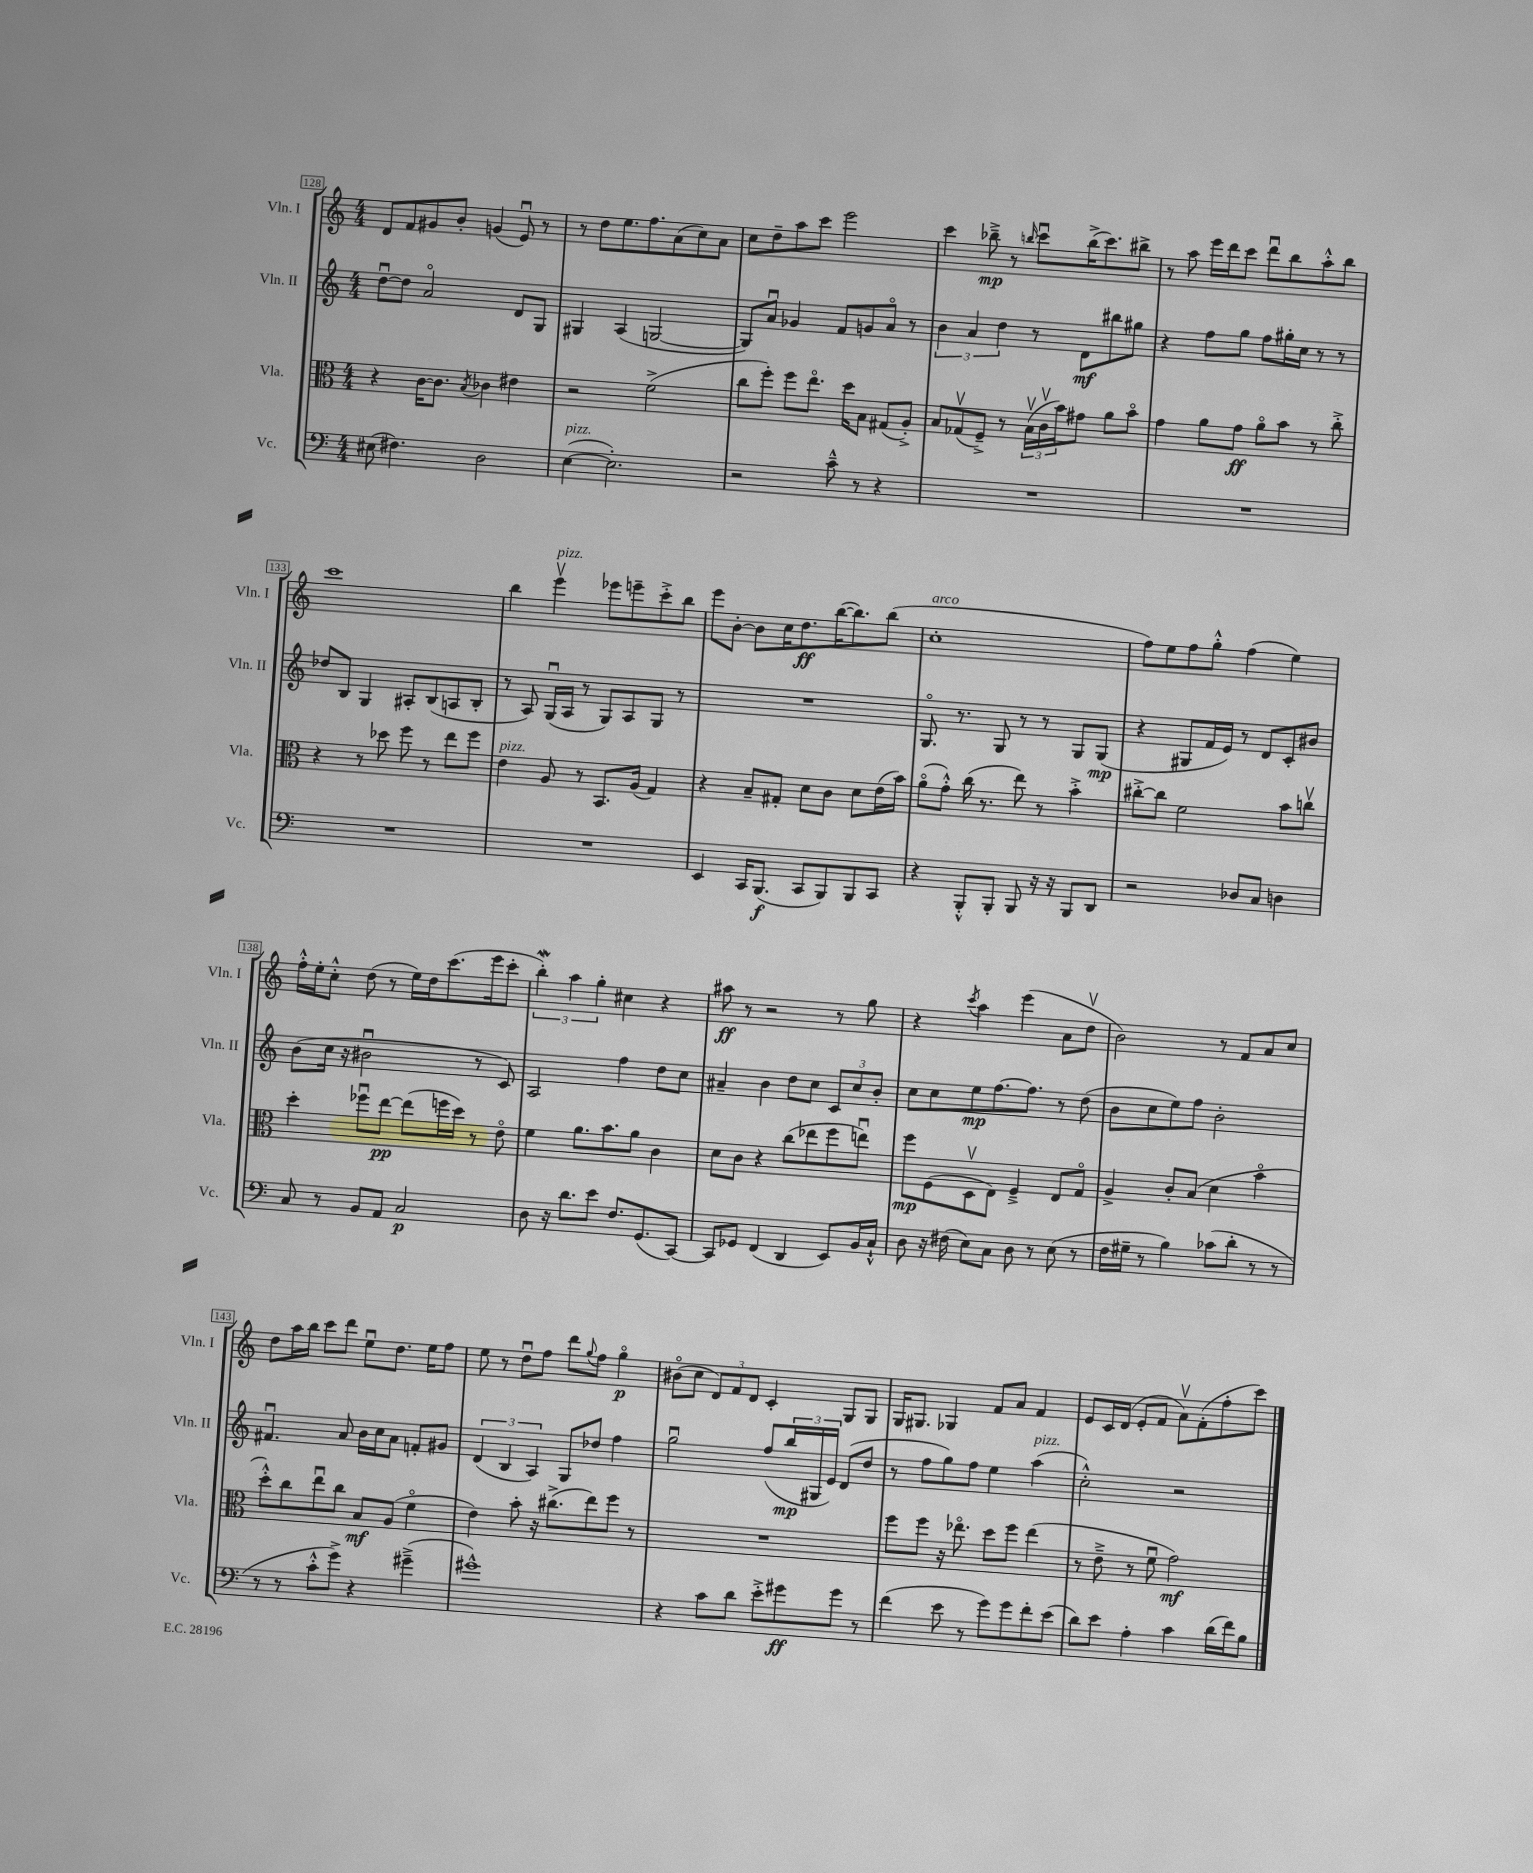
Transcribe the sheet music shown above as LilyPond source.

<<
\new StaffGroup <<
\new Staff = "s0" \with { instrumentName = "Vln. I" shortInstrumentName = "Vln. I" } {
    \clef treble \key c \major \numericTimeSignature \time 4/4
    d'8 f'8 gis'8 b'8-. g'4( e'8\downbow) r8 |
    r8 d''8 e''8. f''8. a'8( c''8) a'8 |
    c''8 d''8-- a''8 c'''8 e'''2 |
    c'''4 bes''8--->\mp r8 \grace { b''16 } c'''8\downbow b''16->( c'''8.) bis''8-> |
    r8 a''8 e'''16 d'''16 c'''8 d'''8\downbow b''8 a''8-.-^ b''8 |
    c'''1 |
    b''4 e'''4\upbow^\markup { \italic "pizz." } ees'''8 e'''8-- c'''8-.-> b''8 |
    e'''8 b'8~-. b'8 c''16 d''8.\ff b''16~( b''8.) b''8( |
    c''1-.^\markup { \italic "arco" } |
    f''8) e''8 f''8 g''8-.-^ f''4( e''4) |
    f''16-.-^ e''16-. c''8-.-^ d''8( r8 e''16) d''16 c'''8.( e'''16 c'''8-. |
    \tuplet 3/2 { b''4-.\mordent) a''4 g''4-. } cis''4 r4 |
    ais''8\ff r8 r2 r8 g''8 |
    r4 \acciaccatura { c'''8 } a''4 e'''4( a'8 d''8\upbow |
    b'2) r8 f'8 a'8 c''8 |
    d''8 a''16 b''16 c'''8 d'''8 e''8\downbow d''8. e''16 f''8 |
    e''8 r8 d''8\downbow f''8 d'''8 \appoggiatura { g''8 } f''8 g''4\flageolet\p |
    bis'8\flageolet( c''8 \tuplet 3/2 { d'8) f'8 d'8 } c'4-. g8 g8 |
    g16 gis8. ges4 f'8 a'8 f'4 |
    e'8 c'16 d'16( e'8-. f'8 a'8\upbow) f'8-.( f''8-. c'''8) \bar "|." |
}
\new Staff = "s1" \with { instrumentName = "Vln. II" shortInstrumentName = "Vln. II" } {
    \clef treble \key c \major \numericTimeSignature \time 4/4
    d''8~\downbow d''8 a'2\flageolet d'8 g8 |
    gis4 a4( g2~ |
    g8) a'8\downbow ges'4 f'8 g'8 a'8\flageolet r8 |
    \tuplet 3/2 { b'4 a'4 d''4 } r8 d'8\mf bis''8 gis''8 |
    r4 f''8 g''8 f''8 gis''16-. c''16 r8 r8 |
    des''8 b8 g4 ais8-. b8( a8 b8-. |
    r8 a8) g16\downbow( a16 r8 g8) a8 g8 r8 |
    R1 |
    g8.\flageolet r8. g8 r8 r8 g8 g8\mp( |
    r4 gis8 f'16 e'16) r8 d'8 c'8-. bis'8 |
    b'8( c''16 r16 bis'2\downbow r8 c'8) |
    a2 f''4 d''8 c''8 |
    ais'4-- b'4 d''8 c''8 \tuplet 3/2 { c'8 c''8 b'8-. } |
    c''8 c''8 e''8\mp f''8.~ f''8. r8 d''8( |
    b'8 c''8 e''8) f''8 b'2-. |
    fis'4.\downbow a'8 b'16 c''16 a'8 f'8-. gis'8 |
    \tuplet 3/2 { d'4( b4 a4) } g8 des''8 f''4 |
    g''2\downbow f''8( \tuplet 3/2 { b''16\mp gis16 e'16) } d'8( d''8 |
    r8 f''8 g''8) f''8 e''4 a''4^\markup { \italic "pizz." }( |
    c''2-.-^) r2 \bar "|." |
}
\new Staff = "s2" \with { instrumentName = "Vla." shortInstrumentName = "Vla." } {
    \clef alto \key c \major \numericTimeSignature \time 4/4
    r4 c'16~ c'8. \acciaccatura { b8 } ces'4 eis'4 |
    r2 f'2->( |
    c''8 f''8-.) f''8 e''8.\flageolet d''16 b8 gis8( a8-.->) |
    b8 ges8\upbow( f8--->) r8 \tuplet 3/2 { b16\upbow( c'16\upbow b'16) } gis'8 a'8 b'8\flageolet |
    g'4 a'8 g'8\ff a'8\flageolet b'8 r8 c''8-.-> |
    r4 r8 des''8 f''8 r8 e''8 f''8 |
    e'4^\markup { \italic "pizz." } a8 r8 b,8. a16( g4) |
    r4 b8-- gis8-. d'8 c'8 d'8 e'16( b'16) |
    a'8\flageolet( g'8-.-^) c''16( r8. e''8) r8 b'4-.-> |
    cis''8~-.-> cis''8 f'2 b'8 c''8\upbow |
    d''4-. fes''8\downbow e''8~\pp e''8( f''16 d''16) r8 e'8\flageolet |
    f'4 a'8. b'8. a'8 c'4 |
    d'8 c'8 r4 c''8( ees''8 f''8 e''8\downbow) |
    f''8\mp f8( d8\upbow e8) f4---> e8 g8\flageolet |
    a4-> c'8-. b8( d'4 b'4\flageolet |
    d''8-.-^) c''8 e''8\downbow c''8 b8\mf a8( f'4\flageolet |
    e'4) b'8-. r16 cis''8.->( e''8) f''8 r8 |
    R1 |
    f''8 f''8 r16 ees''8.\flageolet d''8 f''8 ees''4( |
    r8 e'8---> r8 f'8\downbow g'2\mf) \bar "|." |
}
\new Staff = "s3" \with { instrumentName = "Vc." shortInstrumentName = "Vc." } {
    \clef bass \key c \major \numericTimeSignature \time 4/4
    eis8( fis4.) d2 |
    e4~^\markup { \italic "pizz." }( e2.-.) |
    r2 c'8---^ r8 r4 |
    R1 |
    R1 |
    R1 |
    R1 |
    e,4 c,16 b,,8.\f( c,8 b,,8) b,,8 c,8 |
    r4 b,,8-.-^ b,,8-. b,,8 r16 r16 b,,8 d,8 |
    r2 des8 c8 d4 |
    c8 r8 b,8 a,8 c2\p |
    d8 r16 d'8. e'8 f8. g,8.( c,8~) |
    c,8 ges,8 f,4( d,4 e,8) b,16 c16-!-^ |
    d8 r16 fis16( e8) c8 d8 r8 e8( r8 |
    f16 gis16-- r8 b4) ces'8( d'8-. r8 r8 |
    r8 r8 c'8-.-^ g'8->) r4 gis'4--->( |
    gis'1-^) |
    r4 c'8 d'8 e'8-.-> gis'8\ff gis'8 r8 |
    f'4( e'8 r8 g'8) g'8 f'8-. e'8( |
    d'8) e'8 a4-. c'4 d'16( f'16) b8 \bar "|." |
}
>>
>>
\layout { \context { \Score currentBarNumber = #128 \override BarNumber.stencil = #(make-stencil-boxer 0.1 0.3 ly:text-interface::print) } }
